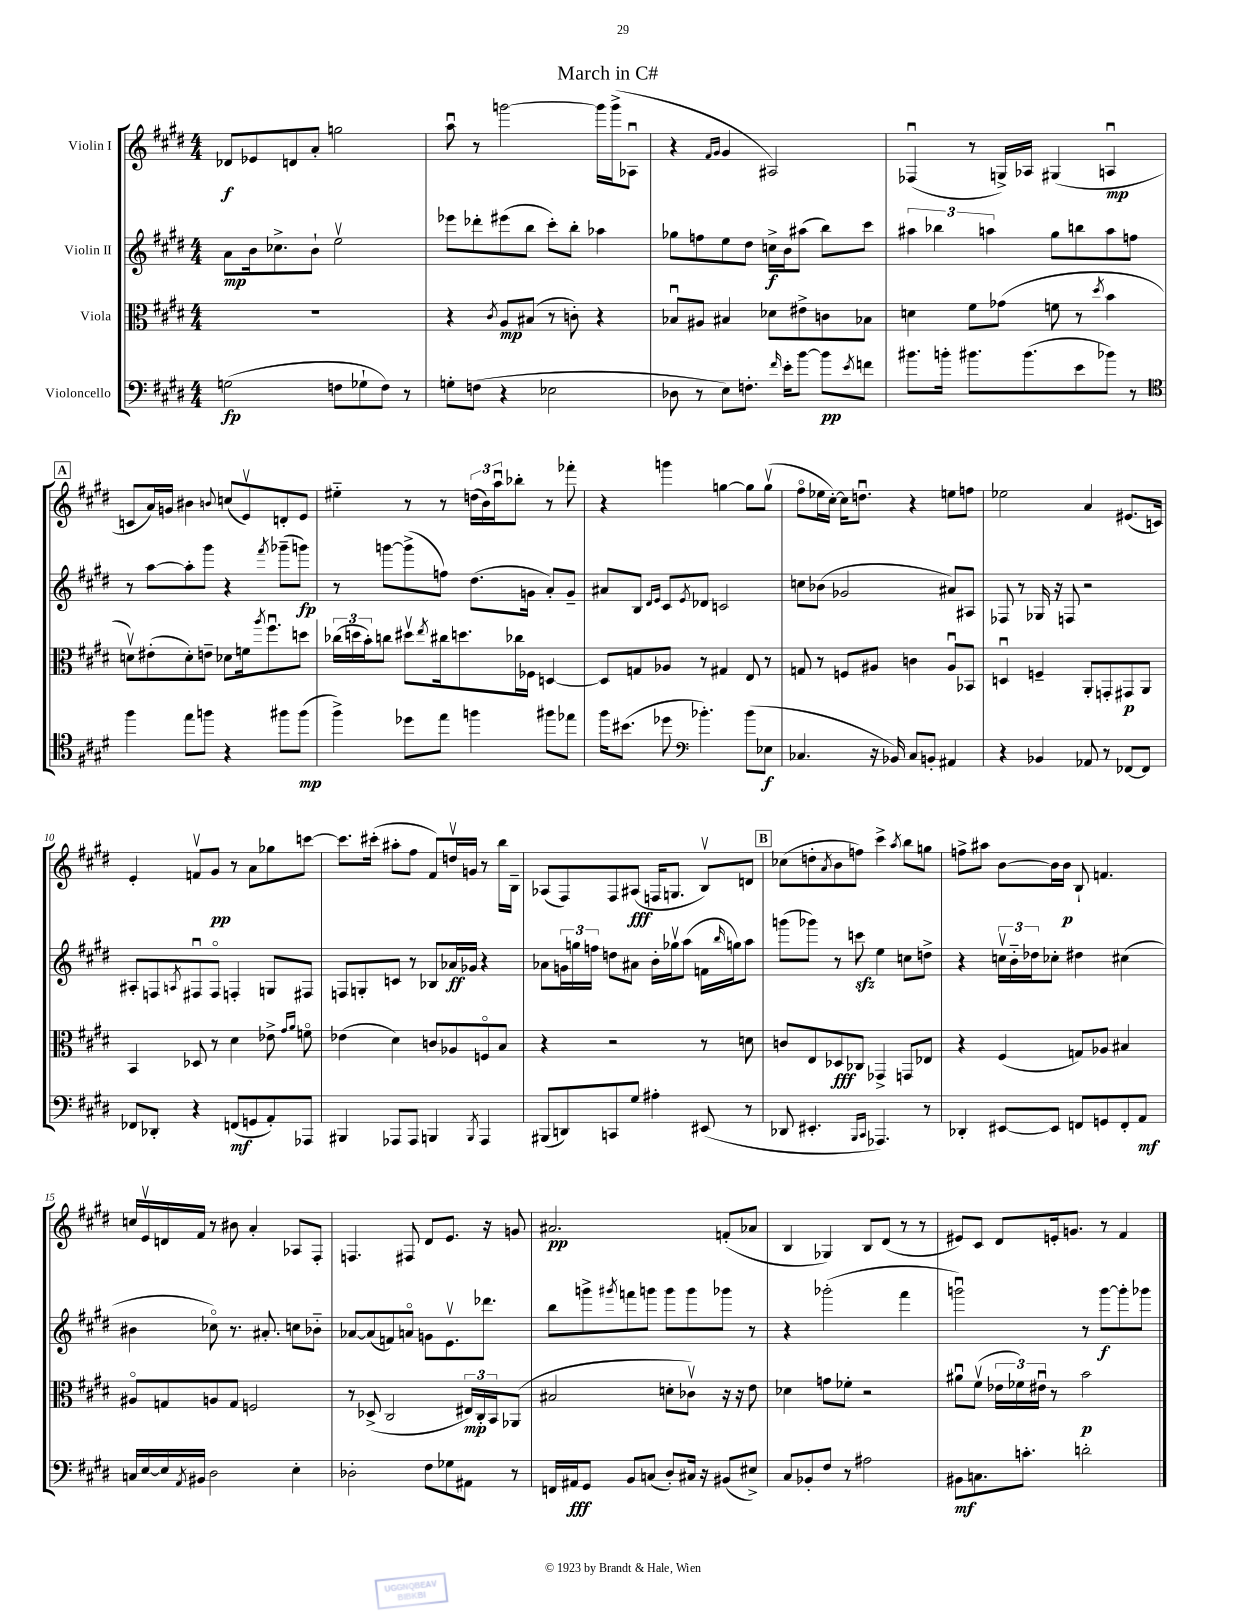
\header { title = "March in C#" }
<<
\new StaffGroup <<
\new Staff = "s0" \with { instrumentName = "Violin I" } {
    \clef treble \key e \major \numericTimeSignature \time 4/4
    des'8\f ees'8 d'8 a'8-. g''2 |
    a''8\downbow r8 g'''2~ g'''16 g'''16->( aes8\downbow |
    r4 \grace { fis'16 gis'16 } gis'4 ais2) |
    fes4\downbow( r8 g16->) aes16 gis4( a4\downbow\mp |
    \mark \markup { \box "A" } c'8 a'16) g'16 bis'4 \appoggiatura { b'8 } c''8( e'8\upbow) d'8-. e'8 |
    eis''4-_ r8 r8 \tuplet 3/2 { d''16( b'16) a''16\downbow } bes''8-. r8 fes'''8-. |
    r4 g'''4 g''4~ g''8 g''8\upbow( |
    fis''8\flageolet ees''16 cis''16~-.) cis''16 d''8.\downbow r4 e''8 f''8 |
    ees''2 a'4 eis'8.( c'16) |
    e'4-. f'8\upbow gis'8\pp r8 a'8 ges''8 c'''8~ |
    c'''8. cis'''16-.( ais''8-. fis''8 fis'8) d''16\upbow g'16 r8 b''16 b16-- |
    aes8( fis8) fis8 ais8\fff( f16 g8. b8\upbow) d'8 |
    \mark \markup { \box "B" } ces''8( d''8-. \acciaccatura { a'8 } b'8 f''8) cis'''4-> \acciaccatura { a''8 } b''8 g''8 |
    f''8-> ais''8 b'8~ b'16 b'16\p b8-! f'4. |
    c''16 e'16\upbow d'16 fis'16 r8 bis'8 a'4-. aes8 fis8-. |
    f4. fis8 dis'8 e'8. r16 g'8 |
    ais'2.\pp f'8-.( aes'8 |
    b4 ges4) b8 dis'8( r8 r8 |
    eis'8) cis'8 dis'8 e'16-. g'8. r8 fis'4 \bar "|." |
}
\new Staff = "s1" \with { instrumentName = "Violin II" } {
    \clef treble \key e \major \numericTimeSignature \time 4/4
    a'8\mp b'16 ces''8.-> b'8-! e''2\upbow |
    ees'''8 des'''8-. eis'''8( b''8 cis'''8-.) b''8-. aes''4 |
    ges''8 f''8 e''8 dis''8 c''16->\f b'16 ais''8( b''8) cis'''8 |
    \tuplet 3/2 { ais''4 bes''4 a''4 } gis''8 b''8 a''8 f''8 |
    \mark \markup { \box "A" } r8 a''8~ a''8-. gis'''8 r4 \acciaccatura { fis'''8 } ges'''8--( g'''8\fp) |
    r8 g'''8~ g'''8->( f''8) dis''8.( g'16 a'8-.) g'8-- |
    ais'8 b8 \grace { dis'16 e'16 } cis'8 \acciaccatura { e'8 } des'8 c'2 |
    c''8 bes'8( ges'2 ais'8) ais8 |
    fes8 r8 ges16 r16 f8 r2 |
    ais8-. f8 \acciaccatura { a8 } fis8\downbow fis8\flageolet f4-. g8 fis8 |
    f8 g8-. c'8 r8 bes8 aes'16\ff ges'16 r4 |
    aes'8 \tuplet 3/2 { g'16 g''16 f''16 } d''8 ais'8 b'16-. ges''16\upbow a''8( f'16 \grace { b''16 } g''16) a''8 |
    \mark \markup { \box "B" } g'''8( ges'''8) r8 c'''8\sfz e''4 c''8 d''8-> |
    r4 \tuplet 3/2 { c''16\upbow b'16-_ des''16 } ces''8-. dis''4 cis''4( |
    bis'4 ces''8\flageolet) r8. ais'8.-. c''8 bes'8-_ |
    aes'8~ aes'8( f'8) a'8\flageolet g'8 e'8.\upbow des'''8. |
    b''8 g'''8-> \acciaccatura { gis'''8 } f'''8 g'''8 g'''8 g'''8 ges'''8 r8 |
    r4 ges'''2-.( fis'''4 |
    g'''2\downbow) r8 g'''8~\f g'''8-. ges'''8 \bar "|." |
}
\new Staff = "s2" \with { instrumentName = "Viola" } {
    \clef alto \key e \major \numericTimeSignature \time 4/4
    R1 |
    r4 \acciaccatura { cis'8 } a8\mp bis8( r8 c'8-.) r4 |
    bes8\downbow ais8 bis4 des'8 eis'8-> c'8 bes8 |
    d'4 fis'8 ges'8( f'8 r8 \acciaccatura { dis''8 } b'4 |
    \mark \markup { \box "A" } d'8\upbow) eis'8-.( d'8-.) e'8-- des'8 f'16 \acciaccatura { a''8 } fis''8.\downbow d''8 |
    \tuplet 3/2 { ces''16( d''16 b'16-.) } c''8 dis''8\upbow \acciaccatura { e''8 } cis''16 d''8. ces''16 fes16 d4~ |
    d8 g8 aes8 r8 gis4 e8 r8 |
    g8 r8 f8 ais8 c'4 ais8\downbow bes,8 |
    d4\downbow f4-- a,8-. g,8-. gis,8\p a,8 |
    b,4 des8 r8 dis'4 ees'8-> \grace { gis'16 a'16 } f'8\flageolet |
    ees'4( dis'4) c'8 aes8 f8\flageolet b8 |
    r4 r2 r8 d'8 |
    \mark \markup { \box "B" } c'8 e8 des8\fff ces8 ges,4-> g,8 ees8 |
    r4 fis4( g8) aes8 bis4 |
    ais8\flageolet g8 a8 g8 f2 |
    r8 des8->( cis2 \tuplet 3/2 { eis16\mp) cis16-. b,16 } aes,8( |
    bis2 d'8-. ces'8\upbow) r16 r16 e'8 |
    des'4 g'8 fes'8-. r2 |
    ais'8\downbow fis'8\upbow( \tuplet 3/2 { ees'16 fes'16) eis'16\downbow } r8 b'2\p \bar "|." |
}
\new Staff = "s3" \with { instrumentName = "Violoncello" } {
    \clef bass \key e \major \numericTimeSignature \time 4/4
    g2\fp( f8 ges8-! f8) r8 |
    g8-. f8( r4 ees2 |
    des8 r8 e8) f8.-. \grace { fis'16 } e'16-. b'8~ b'8\pp \acciaccatura { e'8 } f'8 |
    bis'8. b'16-. bis'8. bis'8.( e'8 bes'8) r8 |
    \mark \markup { \box "A" } \clef tenor fis''4 e''8 f''8 r4 fis''8 fis''8\mp( |
    fis''4->) des''8 e''8 f''4 fis''8 ees''8 |
    fis''16 bis'8.( des''8 \clef bass bes'4.-.) bes'8( ees8\f |
    ces4. r16 bes,16) ces8 b,8-. ais,4 |
    r4 bes,4 aes,8 r8 fes,8~ fes,8 |
    fes,8 des,8-. r4 f,8\mf( g,8 a,8-.) aes,,8 |
    bis,,4 aes,,8 aes,,8 b,,4 \acciaccatura { b,,8 } aes,,4 |
    bis,,8( d,8) c,8 gis8 ais4-. eis,8( r8 |
    \mark \markup { \box "B" } des,8 eis,4.-. \grace { b,,16 cis,16 } aes,,4.) r8 |
    des,4-. eis,8~ eis,8 f,8 g,8 f,8-. a,8\mf |
    c16 e16~ e16 \acciaccatura { a,8 } bis,16 dis2 e4-. |
    des2-. fis8 ges8 ais,8 r8 |
    f,16 ais,16\fff gis,8 b,8 c8( dis8-.) cis16 r16 bis,8( eis8->) |
    cis8 bes,8-. fis8 r8 ais2 |
    bis,8\mf c8. c'8.-. d'2-. \bar "|." |
}
>>
>>
